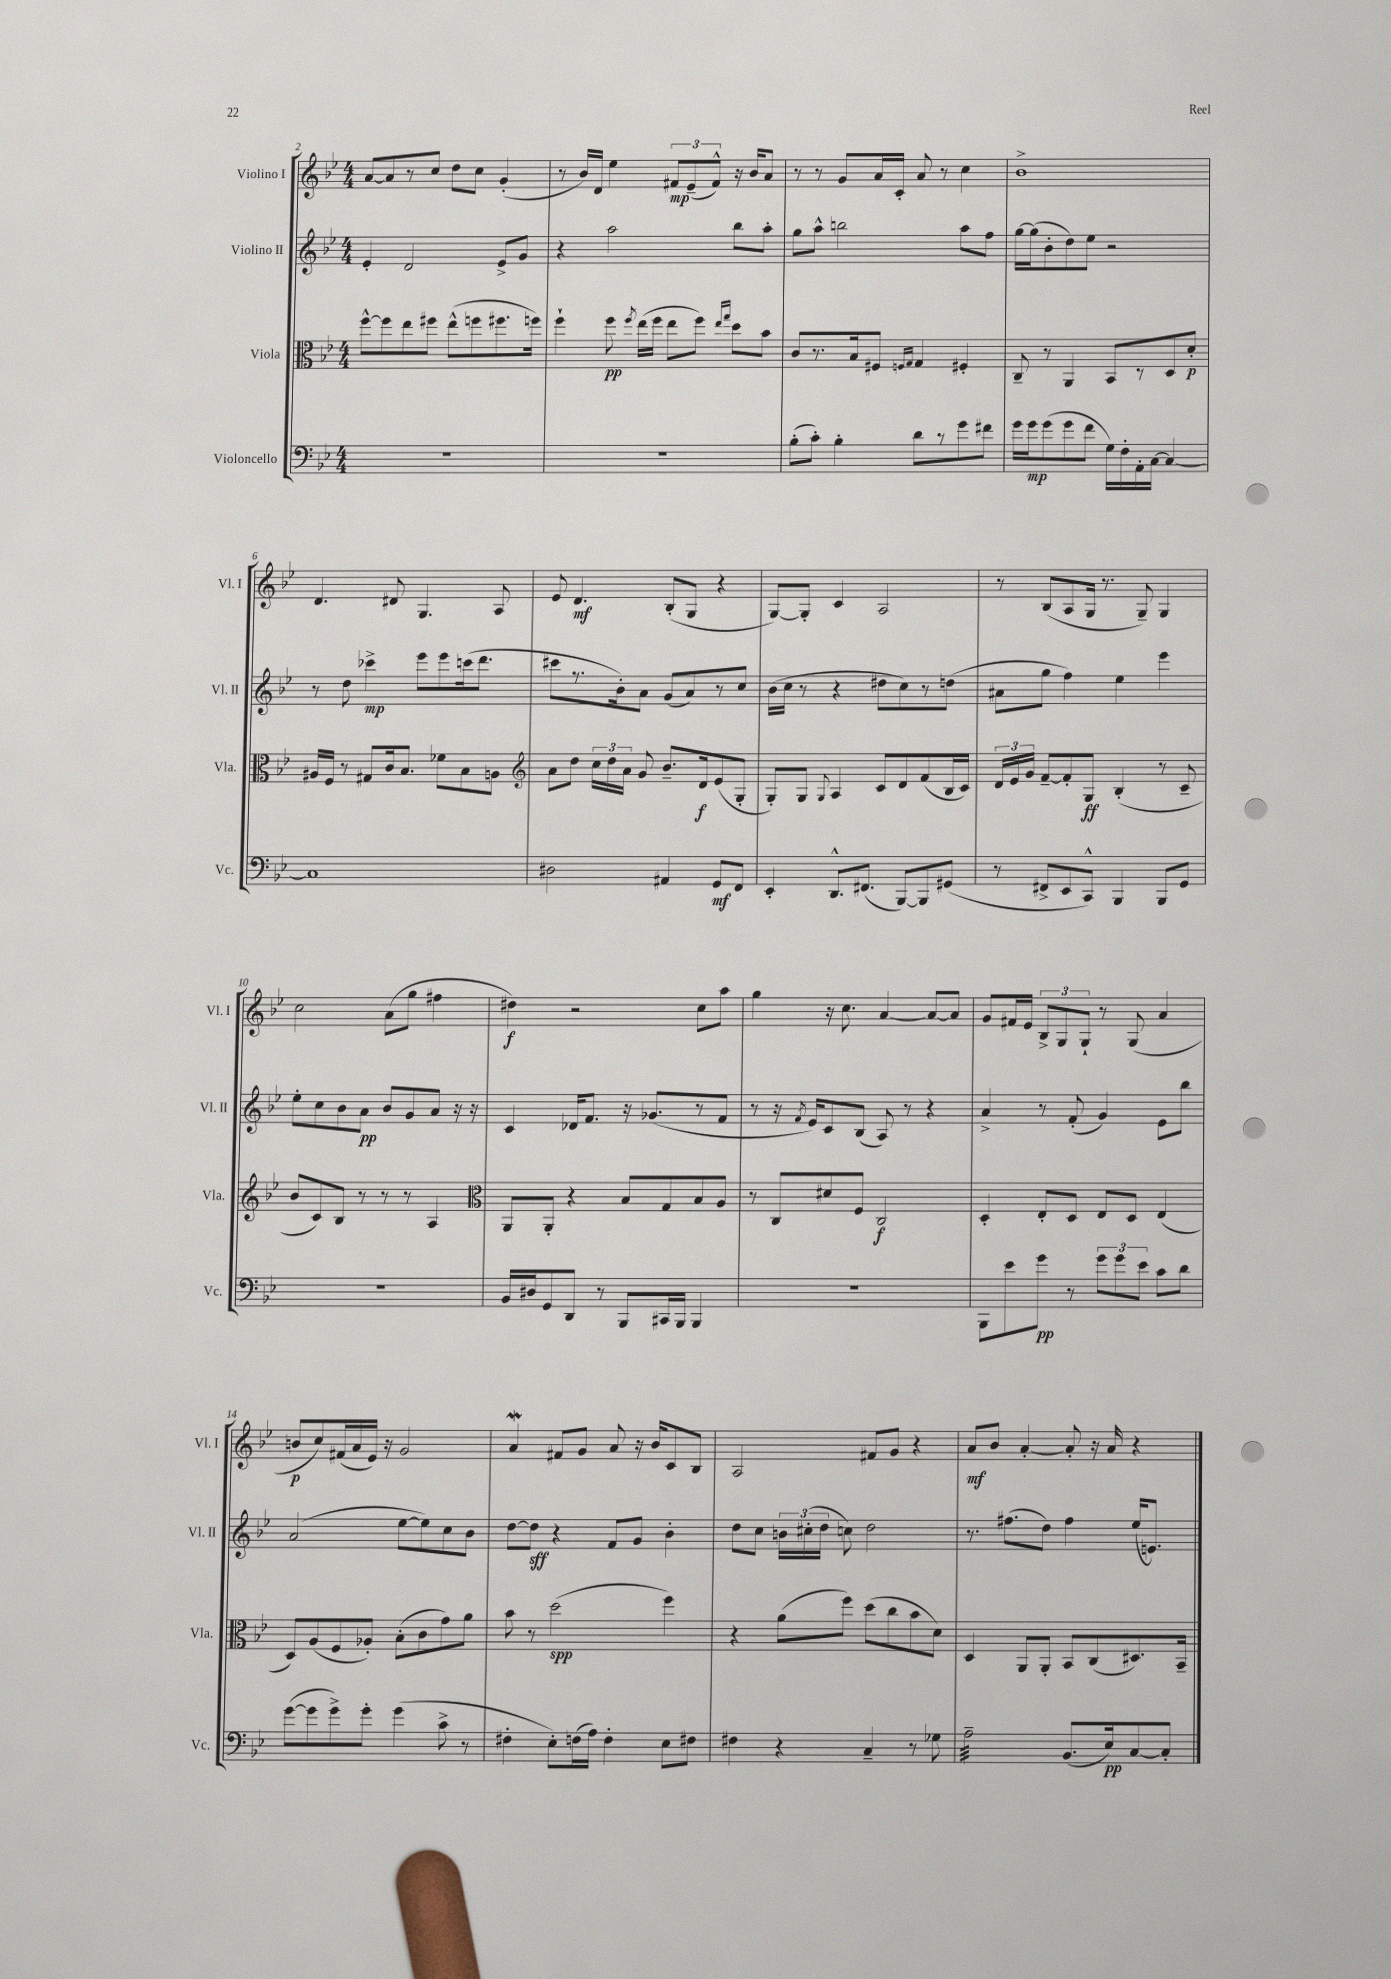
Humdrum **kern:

**kern	**kern	**kern	**kern
*staff4	*staff3	*staff2	*staff1
*clefF4	*clefC3	*clefG2	*clefG2
*k[b-e-]	*k[b-e-]	*k[b-e-]	*k[b-e-]
*M4/4	*M4/4	*M4/4	*M4/4
1r	[8ff^^	4e-'	[8a
.	8ff]	.	8a]
.	8ee-	2d	8r
.	8ff#	.	8cc
.	(8ee-^^	.	8dd
.	8ff	.	8cc
.	8.ff#	8e-^	(4g'
.	.	8g	.
.	16ff)	.	.
=	=	=	=
1r	4ff`	4r	8r
.	.	.	16b-)
.	.	.	16d
.	8ff	2aa	4ee-
.	8qff	.	.
.	(16ee-	.	.
.	16ff	.	.
.	8ee-	.	12f#
.	.	.	(12e-~
.	8ff)	.	.
.	.	.	12f#^^)
.	16qqee-	.	.
.	16qqgg	.	.
.	8dd	8bb-	16r
.	.	.	16b-
.	8b-	8aa'	8a
=	=	=	=
(8B-'	8c	8gg	8r
8c')	8.r	8aa^^	8r
4B-'	.	2bb	8g
.	16B-	.	.
.	8F#	.	16a
.	.	.	16c'
.	16qqF	.	.
.	16qqG	.	.
8d	4G	.	8a
8r	.	.	8r
8g	4F#'	8aa	4cc
8f#	.	8ff	.
=	=	=	=
16g	8C~	[16gg	1b-^
16g	.	(16gg]	.
(8g	8r	8b-'	.
8g	4AA	8dd)	.
8f	.	8ee-	.
16G)	8BB-	2r	.
16F'	.	.	.
16AA'	8r	.	.
[16C	.	.	.
4C_	8D	.	.
.	8d'	.	.
=	=	=	=
1C]	16A#	8r	4.d
.	16F	.	.
.	8r	8dd	.
.	8G#	4ccc-^	.
.	16c	.	8d#
.	8.B-	.	.
.	.	8eee-	4.G
.	8f-	8eee-	.
.	8B-	(16ccc	.
.	.	8.ddd	.
.	8A	.	8A
=	=	=	=
*	*clefG2	*	*
2D#	8a	8ccc#	8e-
.	8dd	8.r	4.d
.	24cc	.	.
.	24dd	.	.
.	.	16b-')	.
.	24a	.	.
.	8g	8a	.
4AA#	8.b-~	(8g	(8B-'
.	.	8a)	8G
.	16d	.	.
8GG	(8e-	8r	4r
8FF	8G'	8cc	.
=	=	=	=
4EE-'	8G')	(16b-	[8G)
.	.	16cc	.
.	8G	8r	8G']
.	8qqG	.	.
8.DD^^	4A	4r	4c
(8.FF#	.	.	.
.	8c	8dd#	2A
[8BBB-)	8d	8cc)	.
8BBB-]	(8f	8r	.
(8GG#	16B-	(8dd	.
.	16c)	.	.
=	=	=	=
8r	24d	8a#	8r
.	24e-	.	.
.	24g	.	.
8FF#^	[8f~	8gg	(8B-
8EE-	8f']	4ff)	8A
8CC^^)	8G	.	16G
.	.	.	8.r
4BBB-	(4B-'	4ee-	.
.	.	.	8G~)
8BBB-	8r	4eee-	4G
8GG	8c~	.	.
=	=	=	=
1r	8b-	8ee-'	2cc
.	8c)	8cc	.
.	8B-	8b-	.
.	8r	8a	.
.	8r	8b-	(8a
.	8r	8g	8gg
.	4A	8a	4ff#
.	.	16r	.
.	.	16r	.
=	=	=	=
*	*clefC3	*	*
16BB-	8AA	4c	4dd#)
16D#	.	.	.
8GG	8AA'	.	.
8DD	4r	16d-	2r
.	.	8.f	.
8r	.	.	.
8BBB-	8B-	16r	.
.	.	(8.g-	.
16CC#	8G	.	.
16BBB-	.	.	.
4BBB-	8B-	8r	8cc
.	8A	8f	8aa
=	=	=	=
1r	8r	8r	4gg
.	8C	16r	.
.	.	8qf	.
.	.	16e-)	.
.	8d#	8c	16r
.	.	.	8.cc
.	8F	(8B-	.
.	2C	8A)	[4a
.	.	8r	.
.	.	4r	8a_
.	.	.	8a]
=	=	=	=
8BBB-	4D'	4a^	8g
8e-	.	.	16f#
.	.	.	16e-
8g	8E-'	8r	12B-^
.	.	.	12G
8r	8D	(8f'	.
.	.	.	12G`
12g	8E-	4g)	8r
12g	.	.	.
.	8D	.	(8G
12e-	.	.	.
8c	(4E-	8e-	4a
8d	.	8bb-	.
=	=	=	=
([8g	8D)	(2a	8b
8g]	(8A	.	8cc)
8g^)	8F	.	(16f#
.	.	.	16a
8g'	8A-')	.	16e-)
.	.	.	16r
(4g	(8B-'	[8ee-	2g
.	8c	8ee-])	.
8c^	8g)	8cc	.
8r	8a	8b-	.
=	=	=	=
4F#'	8b-	[8dd	4a
.	8r	8dd]	.
8E-')	(2dd	4r	8f#
(16F	.	.	8g
16A)	.	.	.
4F'	.	8f	8a
.	.	8g	16r
.	.	.	16b-
8E-	4ff)	4b-'	8c
8F#	.	.	8B-
=	=	=	=
4F#	4r	8dd	2A
.	.	8cc	.
4r	(8a	24b	.
.	.	(24cc#'	.
.	.	24dd	.
.	8ff)	8cc)	.
4C~	(8dd	2dd	8f#
.	8cc	.	8g
8r	8b-	.	4r
8G-	8d)	.	.
=	=	=	=
2A~	4D	8.r	8a
.	.	.	8b-
.	.	(8.ff#	.
.	8AA	.	[4a'
.	8AA'	8dd)	.
(8.BB-	8BB-	4ff#	8a']
.	(8C	.	16r
16E-)	.	.	16a
[8C	8.D#)	(16ee-	4r
.	.	8.e)	.
8C']	.	.	.
.	16BB-~	.	.
==	==	==	==
*-	*-	*-	*-
